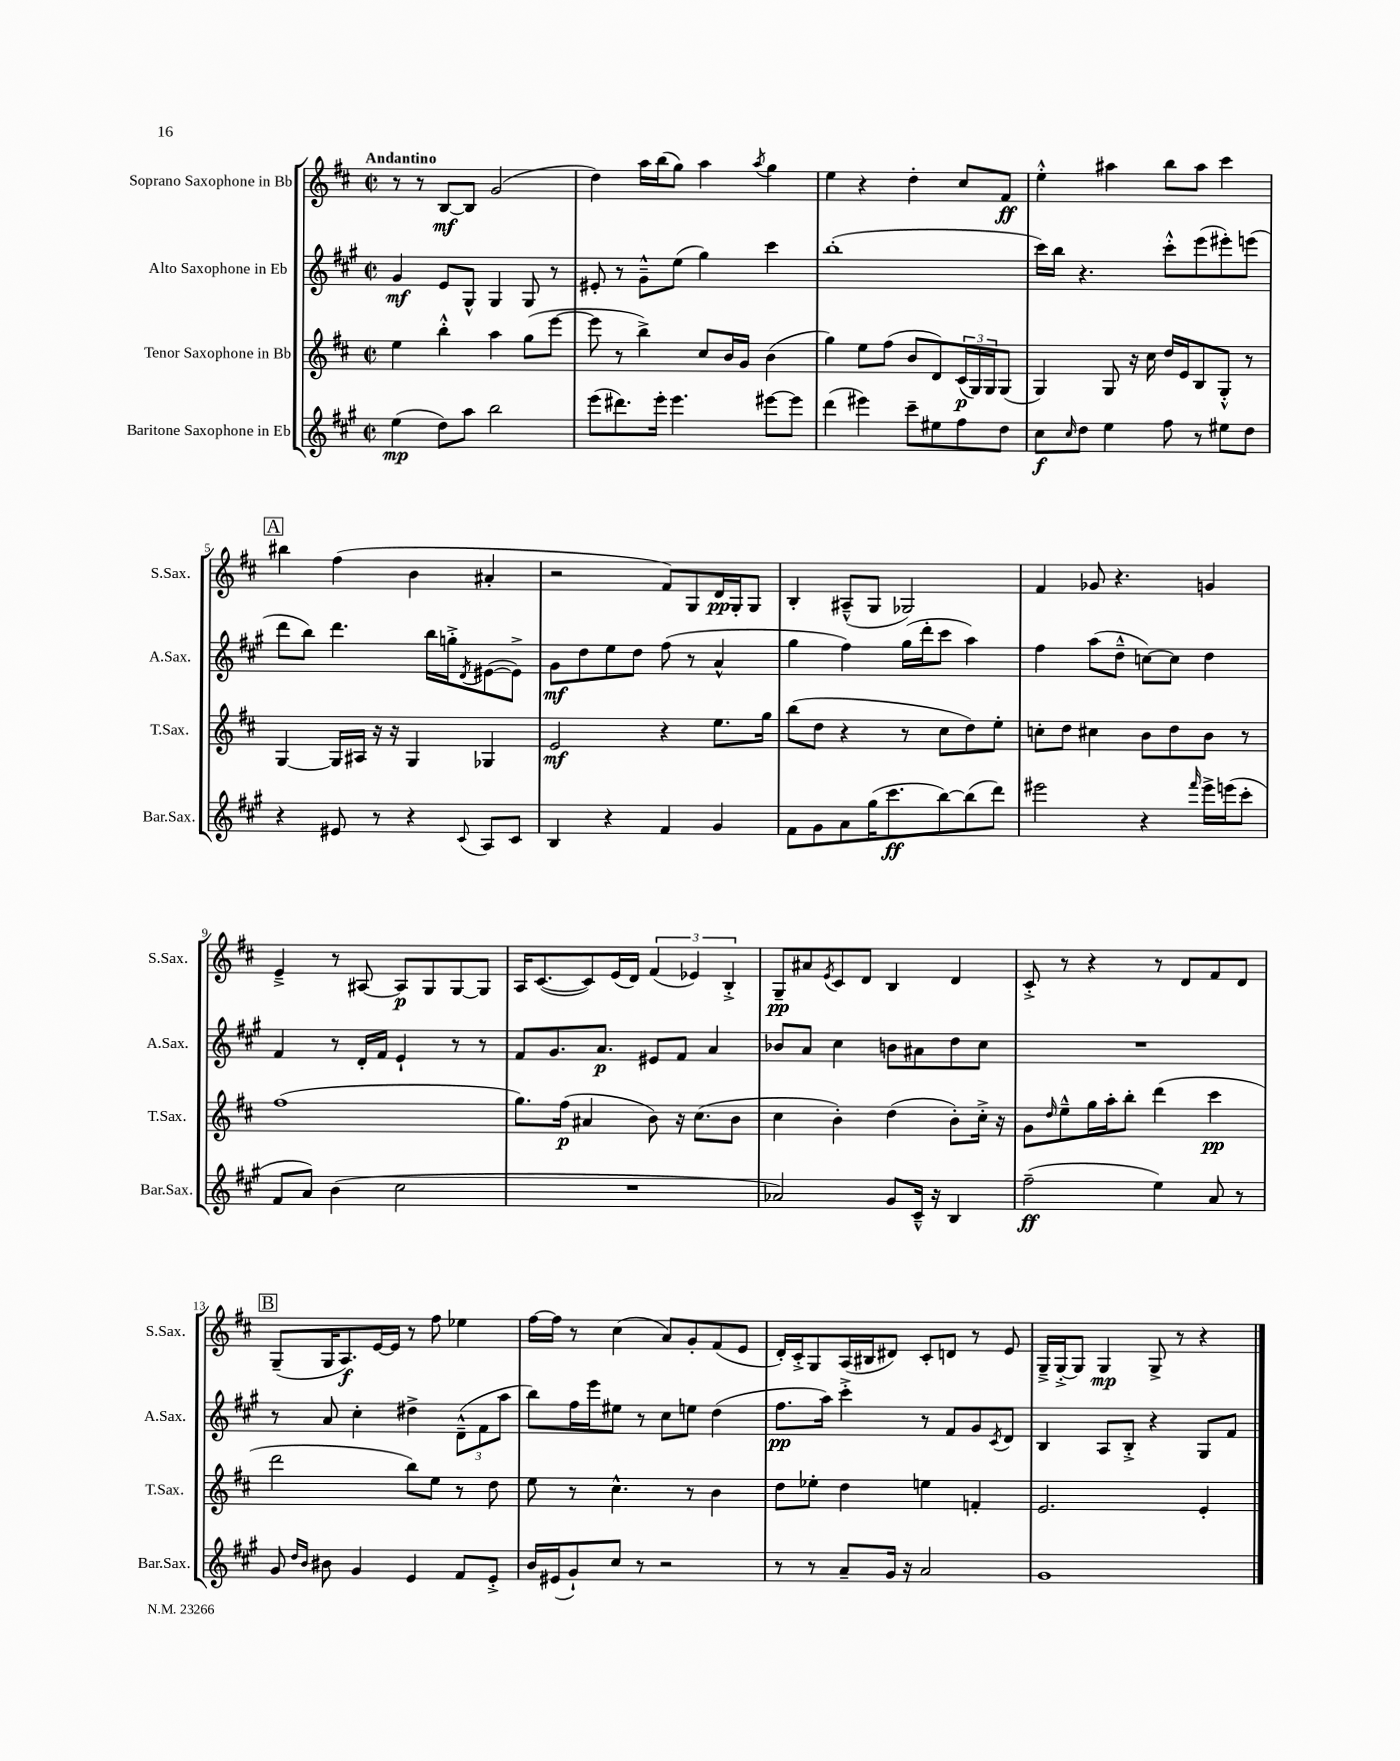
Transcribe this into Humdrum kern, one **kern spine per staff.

**kern	**kern	**kern	**kern
*staff4	*staff3	*staff2	*staff1
*clefG2	*clefG2	*clefG2	*clefG2
*k[f#c#g#]	*k[f#c#]	*k[f#c#g#]	*k[f#c#]
*M2/2	*M2/2	*M2/2	*M2/2
*met(c|)	*met(c|)	*met(c|)	*met(c|)
(4ee\	4ee\	4g#/	8r
.	.	.	8r
8dd\L)	4bb'^^\	8e/L	[8B/L
8aa\J	.	8G#^^/J	8B/]J
2bb\	4aa\	4G#/	(2g/
.	(8gg\L	8G#/	.
.	[8eee\J	8r	.
=	=	=	=
(8eee\L	8eee\]	8e#'/	4dd\)
8.ddd#\)	8r	8r	.
.	4bb^\)	8g#~^^\L	16aa\LL
16eee'\Jk	.	.	(16bb\J
4.eee\	.	(8ee\J	8gg\J)
.	8cc#/L	4gg#\)	4aa\
.	16b/L	.	.
.	16g/JJ	.	.
.	.	.	8qaa/
[8eee#\L	(4b\	4ccc#\	4gg\
8eee#\]J	.	.	.
=	=	=	=
(4ddd\	4gg\)	(1bb'	4ee\
4eee#\)	8ee\L	.	4r
.	(8ff#\J	.	.
8ccc#~\L	8b/L	.	4dd'\
8ee#\	8d/)	.	.
8ff#\	(24c#/L	.	8cc#/L
.	24G/)	.	.
.	24G/J	.	.
8dd\J	(8G/J	.	8f#/J
=	=	=	=
8cc#\L	4G/)	16ccc#\LL)	4ee'^^\
.	.	16bb\JJ	.
16qqcc#/	.	.	.
8dd\J	.	4.r	.
4ee\	8G/	.	4aa#\
.	16r	.	.
.	16cc#\	.	.
8ff#\	16dd/LL	8ccc#'^^\L	8bb\L
.	16e/J	.	.
8r	8B/	(8eee\	8aa#\J
8ee#\L	8G'^^/J	8eee#'\)	4ccc#\
8dd\J	8r	(8eee\J	.
=	=	=	=
4r	[4G/	8ddd\L	4bb#\
.	.	8bb\J)	.
8e#/	16G/]LL	4.ddd\	(4ff#\
.	16A#/JJ	.	.
8r	16r	.	.
.	16r	.	.
4r	4G/	.	4b\
.	.	16bb\LL	.
.	.	16gg'^\J	.
8qqc#/	.	8qd/	.
8A/L	4G-/	([8e#\	4a#'/
8c#/J	.	8e#^\]J)	.
=	=	=	=
4B/	2e/	8g#\L	2r
.	.	8dd\	.
4r	.	8ee\	.
.	.	8dd\J	.
4f#/	4r	(8ff#\	8f#/L)
.	.	8r	8G/
4g#/	8.ee\L	4a^^/	16d/L
.	.	.	16G'/J
.	.	.	8G/J
.	16gg\Jk	.	.
=	=	=	=
8f#\L	(8bb\L	4gg#\	4B'/
8g#\	8dd\J	.	.
8a\	4r	4ff#\)	(8A#~^^/L
(16gg#\K	.	.	8G/J
8.ccc#\	.	.	.
.	8r	(16gg#\LL	2G-/)
.	.	16ddd'\J	.
[8bb\)	8cc#\L	8ccc#\J	.
(8bb\]	8dd\)	4aa\)	.
8ddd\J)	8ee'\J	.	.
=	=	=	=
2eee#\	8cc'\L	4ff#\	4f#/
.	8dd\J	.	.
.	4cc#\	(8aa\L	8g-/
.	.	8dd~^^\J	4.r
4r	8b\L	[8cc\L)	.
.	8dd\	8cc\]J	.
16qqfff#/	.	.	.
16eee#^\LL	8b\J	4dd\	4g/
(16eee\J	.	.	.
8ccc#'\J	8r	.	.
=	=	=	=
8f#/L	(1ff#	4f#/	4e~^/
8a/J)	.	.	.
(4b\	.	8r	8r
.	.	16d'/LL	[8A#/
.	.	16f#/JJ	.
2cc#\	.	4e`/	8A#/]L
.	.	.	8G/
.	.	8r	[8G/
.	.	8r	8G/]J
=	=	=	=
1r	8.gg\L)	8f#/L	16A/LK
.	.	.	([8.c#/
.	.	8.g#/	.
.	(16ff#\Jk	.	.
.	4a#/	.	8c#/])
.	.	8.a/J	.
.	.	.	(16e/L
.	.	.	16d/JJ)
.	8b\)	8e#/L	(6f#/
.	16r	8f#/J	.
.	.	.	6e-/)
.	(8.cc#\L	.	.
.	.	4a/	.
.	.	.	6B'^/
.	8b\J	.	.
=	=	=	=
2a-/)	4cc#\	8b-/L	8G~/L
.	.	8a/J	8a#/
.	.	.	8qe/
.	4b'\)	4cc#\	8c#/
.	.	.	8d/J
8g#/L	(4dd\	8b\L	4B/
16c#~^^/Jk	.	8a#\	.
16r	.	.	.
4B/	8b'\L)	8dd\	4d/
.	16cc#'^\Jk	8cc#\J	.
.	16r	.	.
=	=	=	=
(2ff#~\	8g\L	1r	8c#'^/
.	16qqdd/	.	.
.	8ee~^^\	.	8r
.	16gg\L	.	4r
.	16aa'\J	.	.
.	8bb'\J	.	.
4ee\)	(4ddd\	.	8r
.	.	.	8d/L
8a/	4ccc#\	.	8f#/
8r	.	.	8d/J
=	=	=	=
8g#/	2ddd\	8r	(8G~/L
16qqdd/LL	.	.	.
16qqb/JJ	.	.	.
8b#\	.	8a/	16G/K
.	.	.	8.A/)
4g#/	.	4cc#'\	.
.	.	.	[16e/L
.	.	.	16e/]JJ
4e/	8bb\L)	4dd#^\	8r
.	8ee\J	.	8ff#\
8f#/L	8r	(12d~^^\L	4ee-\
.	.	12f#\	.
8e'^/J	8dd\	.	.
.	.	12aa\J	.
=	=	=	=
16b/LL	8ee\	8bb\L)	[16ff#\LL
(16e#/J	.	.	16ff#\]JJ
8g#`/)	8r	16ff#\L	8r
.	.	16eee\J	.
8cc#/J	4.cc#^^\	8ee#\J	(4cc#\
8r	.	8r	.
2r	.	8cc#\L	8a/L)
.	8r	8ee\J	8g'/
.	4b\	(4dd\	(8f#/
.	.	.	8e/J
=	=	=	=
8r	8dd\L	8.ff#\L	16d'/LL)
.	.	.	16c#'^/J
8r	8ee-'\J	.	8G/
.	.	16aa\Jk)	.
8a~/L	4dd\	4ccc#'^\	(16A/L
.	.	.	16B#/J
16g#/Jk	.	.	8d#/J)
16r	.	.	.
2a/	4ee\	8r	8c#'/L
.	.	8f#/L	8d/J
.	4f'/	8g#/	8r
.	.	8qc#/	.
.	.	8d/J	8e/
=	=	=	=
1g#	2.e/	4B/	16G~^/LL
.	.	.	[16G'^/J
.	.	.	8G/]J
.	.	8A/L	4G/
.	.	8B'^/J	.
.	.	4r	8G^/
.	.	.	8r
.	4e'/	8G#/L	4r
.	.	8f#/J	.
==	==	==	==
*-	*-	*-	*-
